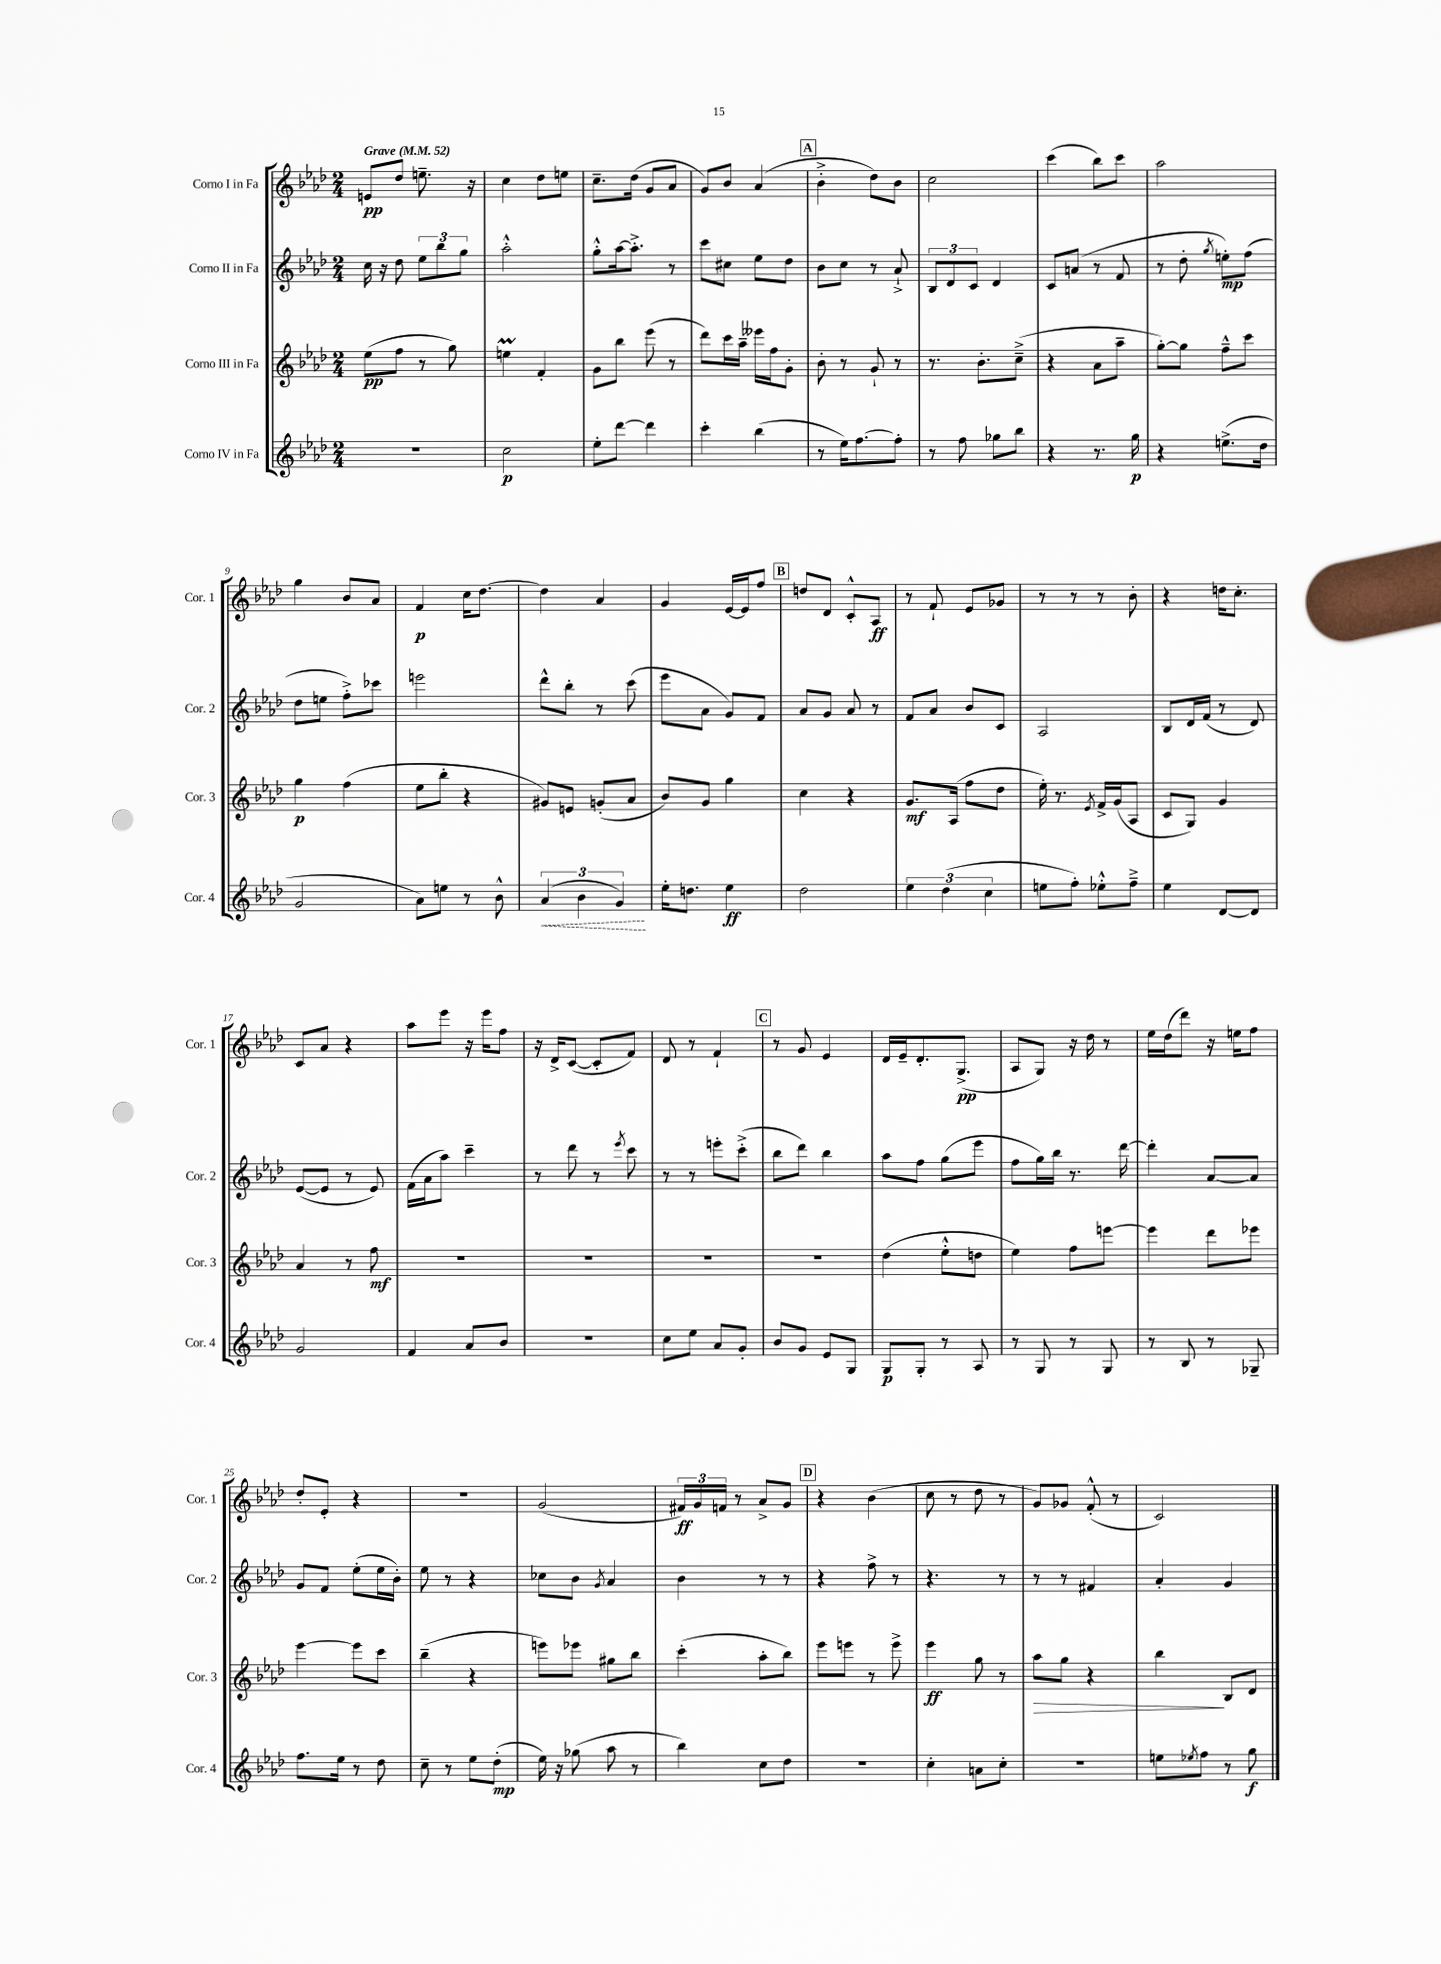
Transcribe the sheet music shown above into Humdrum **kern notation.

**kern	**kern	**kern	**kern
*staff4	*staff3	*staff2	*staff1
*clefG2	*clefG2	*clefG2	*clefG2
*k[b-e-a-d-]	*k[b-e-a-d-]	*k[b-e-a-d-]	*k[b-e-a-d-]
*M2/4	*M2/4	*M2/4	*M2/4
*MM52	*MM52	*MM52	*MM52
2r	(8ee-\L	16cc\	8e/L
.	.	16r	.
.	8ff\J	8dd-\	8dd-/J
.	8r	12ee-\L	8.ee~\
.	.	12bb-\	.
.	8gg\)	.	.
.	.	12gg\J	.
.	.	.	16r
=	=	=	=
2cc\	4ee\	2aa-'^^\	4cc\
.	4f'/	.	8dd-\L
.	.	.	8ee\J
=	=	=	=
8ee-'\L	8g\L	8gg'^^\L	8.cc~\L
[8ddd-\J	8bb-\J	[16aa-\k	.
.	.	8.aa-'^\]J	(16dd-\Jk
4ddd-\]	(8eee-\	.	8g/L
.	8r	8r	8a-/J
=	=	=	=
4ccc'\	8ddd-\L)	8ccc\L	8g/L)
.	16ccc\L	8cc#\J	8b-/J
.	16aa-~\JJ	.	.
(4bb-\	16eee--\LL	8ee-\L	(4a-/
.	16ff\J	.	.
.	8g'\J	8dd-\J	.
=	=	=	=
8r	8b-'\	8b-\L	4b-'^\
16ee-\LK)	8r	8cc\J	.
[8.ff\	.	.	.
.	8g`/	8r	8dd-\L)
8ff'\]J	8r	8a-`^/	8b-\J
=	=	=	=
8r	8.r	12B-/L	2cc\
.	.	12d-/	.
8ff\	.	.	.
.	.	12c/J	.
.	8.b-'\L	.	.
8gg-\L	.	4d-/	.
8bb-\J	(8cc~^\J	.	.
=	=	=	=
4r	4r	8c/L	(4ccc\
.	.	(8a/J	.
8.r	8a-\L	8r	8bb-\L)
.	8aa-~\J	8f/	8ccc\J
16gg\	.	.	.
=	=	=	=
4r	[8gg'\L)	8r	2aa-\
.	8gg\]J	8dd-'\	.
.	.	8qgg/	.
(8.ee^\L	8ff~^^\L	8ee'\L)	.
.	8ccc\J	(8ff\J	.
16dd-\Jk	.	.	.
=	=	=	=
2g/	4gg\	8dd-\L	4gg\
.	.	8ee\J	.
.	(4ff\	8ff'^\L)	8b-/L
.	.	8ccc-\J	8a-/J
=	=	=	=
8a-\L)	8ee-\L	2eee\	4f/
8ee\J	8bb-'\J	.	.
8r	4r	.	16cc\LK
.	.	.	[8.dd-\J
8b-^^\	.	.	.
=	=	=	=
(6a-/	8g#/L)	8ddd-^^\L	4dd-\]
.	8e/J	8bb-'\J	.
6b-\	.	.	.
.	(8g'/L	8r	4a-/
6g/)	.	.	.
.	8a-/J	(8ccc\	.
=	=	=	=
16ee-'\LK	8b-/L)	8eee-\L	4g/
8.dd\J	.	.	.
.	8g/J	8a-\J	.
4ee-\	4gg\	8g/L)	[16e-/LL
.	.	.	16e-/]J
.	.	8f/J	8ff/J
=	=	=	=
2dd-\	4cc\	8a-/L	8dd/L
.	.	8g/J	8d-/J
.	4r	8a-/	8c'^^/L
.	.	8r	8A-/J
=	=	=	=
6ee-\	8.g/L	8f/L	8r
.	.	8a-/J	8f`/
(6dd-\	.	.	.
.	(16A-/Jk	.	.
.	8ff\L	8b-/L	8e-/L
6cc\	.	.	.
.	8dd-\J	8c/J	8g-/J
=	=	=	=
8ee\L	16ee-'\)	2A-/	8r
.	8.r	.	.
8ff'\J)	.	.	8r
.	8qe-/	.	.
8ee-'^^\L	16f^/LL	.	8r
.	(16g/J	.	.
8ff~^\J	8A-/J	.	8b-'\
=	=	=	=
4ee-\	8c/L	8B-/L	4r
.	8G/J)	16d-/L	.
.	.	(16f/JJ	.
[8d-/L	4g/	8r	16dd\LK
.	.	.	8.cc'\J
8d-/]J	.	8d-/)	.
=	=	=	=
2g/	4a-/	([8e-/L	8c/L
.	.	8e-/]J	8a-/J
.	8r	8r	4r
.	8ff\	8e-/)	.
=	=	=	=
4f/	2r	(16f\LL	8aa-\L
.	.	16a-\J	.
.	.	8aa-\J)	8eee-\J
8a-/L	.	4ccc~\	16r
.	.	.	16eee-\LK
8b-/J	.	.	8ff\J
=	=	=	=
2r	2r	8r	16r
.	.	.	16d-^/LK
.	.	8ddd-\	([8c/J
.	.	8r	8c'/]L
.	.	8qeee-/	.
.	.	8ccc\	8f/J)
=	=	=	=
8cc\L	2r	8r	8d-/
8ee-\J	.	8r	8r
8a-/L	.	8eee'\L	4f`/
8g'/J	.	(8ccc'^\J	.
=	=	=	=
8b-/L	2r	8bb-\L	8r
8g/J	.	8ddd-\J)	8g/
8e-/L	.	4bb-\	4e-/
8G/J	.	.	.
=	=	=	=
8G/L	(4dd-\	8aa-\L	16d-/LL
.	.	.	16e-~/J
8G'/J	.	8ff\J	8.d-'/
8r	8ee-'^^\L	(8gg\L	.
.	.	.	(8.G^/J
8A-/	8dd\J	8eee-\J	.
=	=	=	=
8r	4ee-\)	8ff\L	8A-/L
8G/	.	16gg\L)	8G/J)
.	.	16bb-\JJ	.
8r	8ff\L	8.r	16r
.	.	.	16dd-\
8G/	[8eee\J	.	8r
.	.	[16ddd-\	.
=	=	=	=
8r	4eee\]	4ddd-'\]	16ee-\LL
.	.	.	(16dd-\J
8B-/	.	.	8ddd-\J)
8r	8ddd-\L	[8a-/L	16r
.	.	.	16ee\LK
8G-~/	8eee-\J	8a-/]J	8ff\J
=	=	=	=
8.ff\L	[4eee-\	8g/L	8dd-'/L
.	.	8f/J	8e-'/J
16ee-\Jk	.	.	.
8r	8eee-\]L	(8ee-'\L	4r
8dd-\	8ccc\J	16ee-\L	.
.	.	16b-'\JJ)	.
=	=	=	=
8cc~\	(4bb-~\	8ee-\	2r
8r	.	8r	.
8ee-\L	4r	4r	.
(8dd-'\J	.	.	.
=	=	=	=
16ee-\)	8eee\L)	8cc-\L	(2g/
16r	.	.	.
(8gg-\	8eee-\J	8b-\J	.
.	.	8qg/	.
8aa-\	8gg#\L	4a-/	.
8r	8bb-\J	.	.
=	=	=	=
4bb-\)	(4ccc'\	4b-\	24f#/LL)
.	.	.	24g/
.	.	.	24f/JJ
.	.	.	8r
8cc\L	8aa-'\L	8r	8a-^/L
8dd-\J	8bb-\J)	8r	8g/J
=	=	=	=
2r	8eee-\L	4r	4r
.	8eee\J	.	.
.	8r	8ff^\	(4b-\
.	8eee^\	8r	.
=	=	=	=
4cc'\	4eee-\	4.r	8cc\
.	.	.	8r
8a\L	8gg\	.	8dd-\
8cc'\J	8r	8r	8r
=	=	=	=
2r	8aa-\L	8r	8g/L)
.	8gg\J	8r	8g-/J
.	4r	4f#/	(8f'^^/
.	.	.	8r
=	=	=	=
8ee\L	4bb-\	4a-'/	2c/)
8qee-/	.	.	.
8ff\J	.	.	.
8r	8B-/L	4g/	.
8gg\	8d-/J	.	.
==	==	==	==
*-	*-	*-	*-
